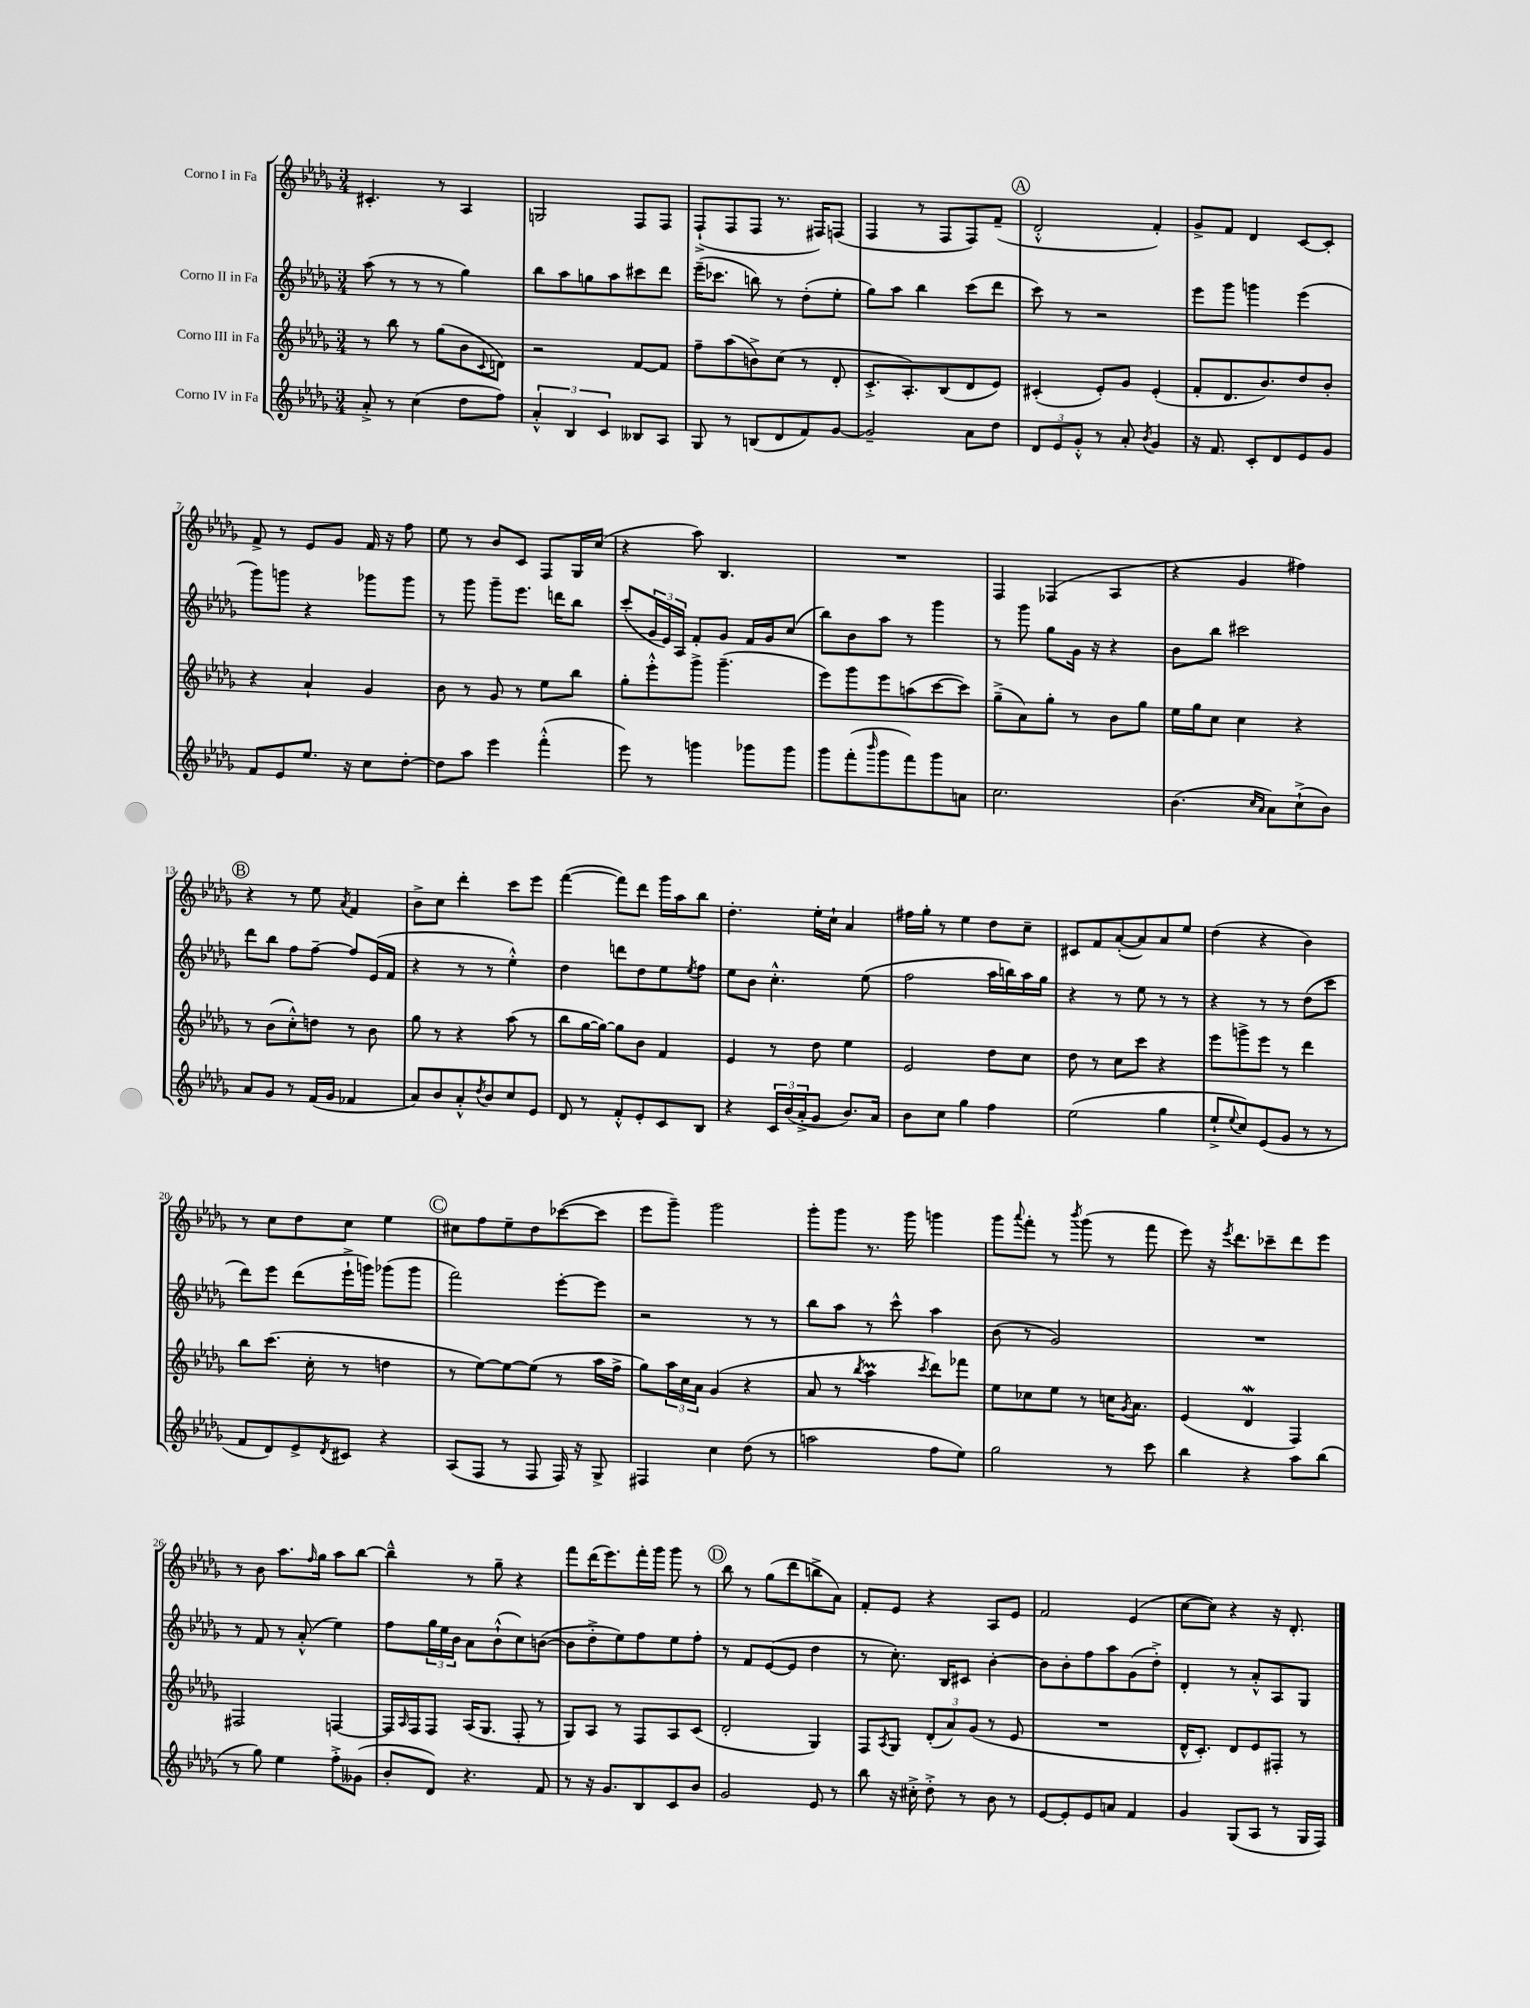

**kern	**kern	**kern	**kern
*staff4	*staff3	*staff2	*staff1
*clefG2	*clefG2	*clefG2	*clefG2
*k[b-e-a-d-g-]	*k[b-e-a-d-g-]	*k[b-e-a-d-g-]	*k[b-e-a-d-g-]
*M3/4	*M3/4	*M3/4	*M3/4
8a-'^	8r	(8aa-	4.c#'
8r	8bb-	8r	.
(4cc	8r	8r	.
.	(8gg-	8r	8r
8dd-	8b-	4gg-)	4A-
.	8qqc	.	.
8ff)	8d)	.	.
=	=	=	=
6a-'^^	2r	8bb-	2G
.	.	8aa-	.
6B-	.	.	.
.	.	8gg	.
6c	.	.	.
.	.	8aa-	.
8B--	[8f	8ccc#	8F
8A-	8f]	8ddd-	8F
=	=	=	=
8G-	8ff~	(16eee-~	(8F`^
.	.	8.ccc-	.
8r	(8aa-	.	8F
(8B	8b^)	8bb)	8F
8d-	(8cc	8r	8.r
8f)	8r	(8dd-'	.
.	.	.	16F#)
[8g-	8d-'	8ee-'	(8F
=	=	=	=
2g-~]	8.c'^	8gg-)	4F
.	.	8aa-	.
.	8.A-')	.	.
.	.	4bb-	8r
.	(8B-	.	8F
8a-	8d-	(8ccc	8F)
8dd-	8e-)	8ddd-	(8f~
=	=	=	=
12d-	(4c#'	8ccc)	2d-'^^
12e-	.	.	.
.	.	8r	.
12g-'^^	.	.	.
8r	8e-')	2r	.
8a-'	8g-	.	.
8qb-	.	.	.
4g-	(4e-'	.	4f')
=	=	=	=
16r	8f'	8eee-	8g-^
8.f	.	.	.
.	8.d-	8ggg-	8f
8c'	.	4ggg	4d-
.	8.b-)	.	.
8d-	.	.	.
8e-	8dd-	(4eee-	[8c
8g-	8b-'	.	8c']
=	=	=	=
8f	4r	8ggg-)	8f^
8e-	.	8ggg	8r
8.ee-	4a-`	4r	8e-
.	.	.	8g-
16r	.	.	.
8cc	4g-	8ggg-	16f
.	.	.	16r
[8dd-'	.	8ggg-	8ff
=	=	=	=
8dd-]	8b-	8r	8ee-
8aa-	8r	8ggg-	8r
4eee-	8g-	8ggg-~	8b-
.	8r	8.eee-	8c
(4fff'^^	8ee-	.	8F
.	.	16ddd	.
.	8bb-	8bb-	16G-
.	.	.	(16cc
=	=	=	=
8eee-)	8gg-'	(8ccc'	4r
8r	8eee-'^^	24g-	.
.	.	24e-)	.
.	.	24A-	.
4ggg	8ggg-^	8f'	8aa-)
.	(4.ggg-~	8g-	4.B-
8ggg-	.	16f	.
.	.	16g-	.
8ggg-	.	(8cc	.
=	=	=	=
8ggg-	8eee-)	8bb-)	2.r
(8fff'	8ggg-	8b-	.
16qqbbb-	.	.	.
8ggg-	8eee-	8aa-	.
8fff)	(8aa	8r	.
8ggg-	[8ccc	4ggg-	.
8a	8ccc])	.	.
=	=	=	=
2.cc	(8gg-~^	8r	4F
.	8a-)	8ggg-	.
.	8gg-'	8gg-	(4F-
.	8r	16g-	.
.	.	16r	.
.	8b-	4r	4A-
.	8gg-	.	.
=	=	=	=
(4.b-	16ee-	8b-	4r
.	16gg-	.	.
.	8cc	8bb-	.
.	4cc	2ccc#	4g-
16qqcc	.	.	.
16qqa-	.	.	.
8a-)	.	.	.
(8cc`^	4r	.	4ff#)
8b-)	.	.	.
=	=	=	=
8a-	8r	8ddd-	4r
8g-	(8b-	8bb-	.
8r	8cc'^^)	8ff	8r
(16f	8dd	[8ff~	8ee-
16g-	.	.	.
.	.	.	8qa-
4f-	8r	8ff]	4f
.	8b-	(16e-	.
.	.	16f	.
=	=	=	=
8a-)	8gg-	4r	8b-^
8b-	8r	.	8cc
8a-'^^	4r	8r	4ddd-'
8qdd-	.	.	.
8b-	.	8r	.
8cc	(8aa-	4ee-'^^)	8ccc
8e-	8r	.	8eee-
=	=	=	=
8d-	8bb-	4dd-	([4fff
8r	[16gg-	.	.
.	16gg-_)	.	.
8f'^^	8gg-]	8ddd	8fff])
8e-'	8b-	8dd-	8ddd-
8c	4f	8ee-	16ggg-
.	.	.	16aa-
.	.	8qee-	.
8B-	.	8ff	8bb-
=	=	=	=
4r	4e-	8ee-	4.dd-'
.	.	8b-	.
24c	8r	4.cc'^^	.
(24b-	.	.	.
24a-'^	.	.	.
8g-	8dd-	.	16ee-'
.	.	.	16cc`
8.b-)	4ee-	.	4a-
.	.	(8ee-	.
16a-	.	.	.
=	=	=	=
8b-	2e-	2ff	16ff#
.	.	.	16gg-'
8cc	.	.	8r
4gg-	.	.	4ee-
4ff	8dd-	16aa-	8dd-
.	.	16bb)	.
.	8cc	16aa-	8cc~
.	.	16gg-	.
=	=	=	=
(2ee-	8dd-	4r	8c#
.	8r	.	8f
.	8cc	8r	([8a-'
.	8ccc	8ee-	8a-])
4gg-	4r	8r	8a-
.	.	8r	8ee-
=	=	=	=
8ee-`^	8eee-	4r	(4dd-
8qqee-	.	.	.
8cc)	8ggg^	.	.
(8e-	8eee-	8r	4r
8g-	8r	8r	.
8r	4ddd-	(8dd-	4b-)
8r	.	8ccc	.
=	=	=	=
8f	8bb-	8ddd-)	8r
8d-)	(8.ccc	8eee-	8cc
8e-^	.	(8ddd-	8dd-
.	16cc'	.	.
8qd-	.	.	.
8c#	8r	16eee-`^	8cc
.	.	16ggg)	.
4r	4dd	(8ggg-	4ee-
.	.	8ggg-	.
=	=	=	=
(8A-	8r	2fff)	8cc#
8F	[8ee-)	.	8ff
8r	8ee-_	.	8ee-~
8F	(8ee-]	.	8dd-
16F)	8r	[8eee-'	([8ccc-
16r	.	.	.
8G-^	16aa-	8eee-]	8ccc-]
.	16ff^	.	.
=	=	=	=
4F#	8gg-)	2r	8eee-
.	24aa-	.	8ggg-~)
.	24cc	.	.
.	24a-	.	.
4cc	(4g-	.	2ggg-
(8dd-	4r	8r	.
8r	.	8r	.
=	=	=	=
2aa	8a-	8bb-	8ggg-'
.	8r	8aa-	8ggg-
.	8qbb-	.	.
.	4aa-	8r	8.r
.	.	8ccc^^	.
.	.	.	16ggg-
.	8qccc	.	.
8ff	8ddd-)	4aa-	4ggg
8ee-)	8fff-	.	.
=	=	=	=
2gg-	8ee-	(8b-	8ggg-
.	.	.	8qqaaa-
.	8cc-	8r	8fff'
.	8ee-	2g-)	8r
.	.	.	8qbbb-
.	8r	.	(8ggg-
8r	16cc	.	8r
.	8qg-	.	.
.	8.a-	.	.
8ccc	.	.	8fff
=	=	=	=
4bb-	(4e-	2.r	8eee-)
.	.	.	16r
.	.	.	8qeee-
.	.	.	8.ddd-
4r	4d-	.	.
.	.	.	8ccc-~
8aa-	4F)	.	8ddd-
(8bb-	.	.	8eee-
=	=	=	=
8r	2F#	8r	8r
8gg-)	.	8f	8b-
4ee-	.	8r	8.aa-
.	.	(8a-'^^	.
.	.	.	16qqff
.	.	.	16gg-
8ff'^	[4F	4ee-)	8aa-
(8g--	.	.	[8bb-
=	=	=	=
8b-'	16F]	8ff	4bb-~^^]
.	16qqA-	.	.
.	16F	.	.
8d-)	8F	24gg-	.
.	.	24ee-	.
.	.	24b-	.
4.r	(16A-	8a-	8r
.	8.G-	.	.
.	.	(8b-`^^	8gg-~
.	8F'	8cc)	4r
8f	8r	([8b	.
=	=	=	=
8r	8G-)	8b]	8fff
16r	8A-	8dd-'^	(16ddd-
8.g-	.	.	8.eee-)
.	8r	8ee-)	.
8B-	8F	8ff	16fff'
.	.	.	16ggg-
8c	8A-	8ee-	8ggg-
8b-	(8c	8ff'	8r
=	=	=	=
2g-	2d-'	8r	8bb-
.	.	8f	8r
.	.	([8e-	(8gg-
.	.	8e-]	8ddd-
8e-	4G-)	4dd-	8bb^
8r	.	.	8a-)
=	=	=	=
8bb-	8F	8r	8f'
.	8qA-	.	.
16r	8G-	8.cc')	8e-
16cc#'^	.	.	.
8dd-'^	(12d-'	.	4r
.	.	16B-	.
.	12a-)	.	.
8r	.	8c#	.
.	(12g-	.	.
8b-	8r	[4b-'	8A-
8r	8e-	.	8e-
=	=	=	=
[8e-	2.r	8b-]	2f
8e-']	.	8b-'	.
8e-	.	8ff	.
8a	.	8aa-	.
4f	.	(8g-	(4e-
.	.	8dd-'^)	.
=	=	=	=
4g-	16d-^^	4d-'	[8cc
.	8.c')	.	.
.	.	.	8cc])
(8G-	8d-	8r	4r
8A-	8e-	8a-'^^	.
8r	8F#'	8A-	16r
.	.	.	8.d-'
16G-	8r	8G-	.
16F)	.	.	.
==	==	==	==
*-	*-	*-	*-
